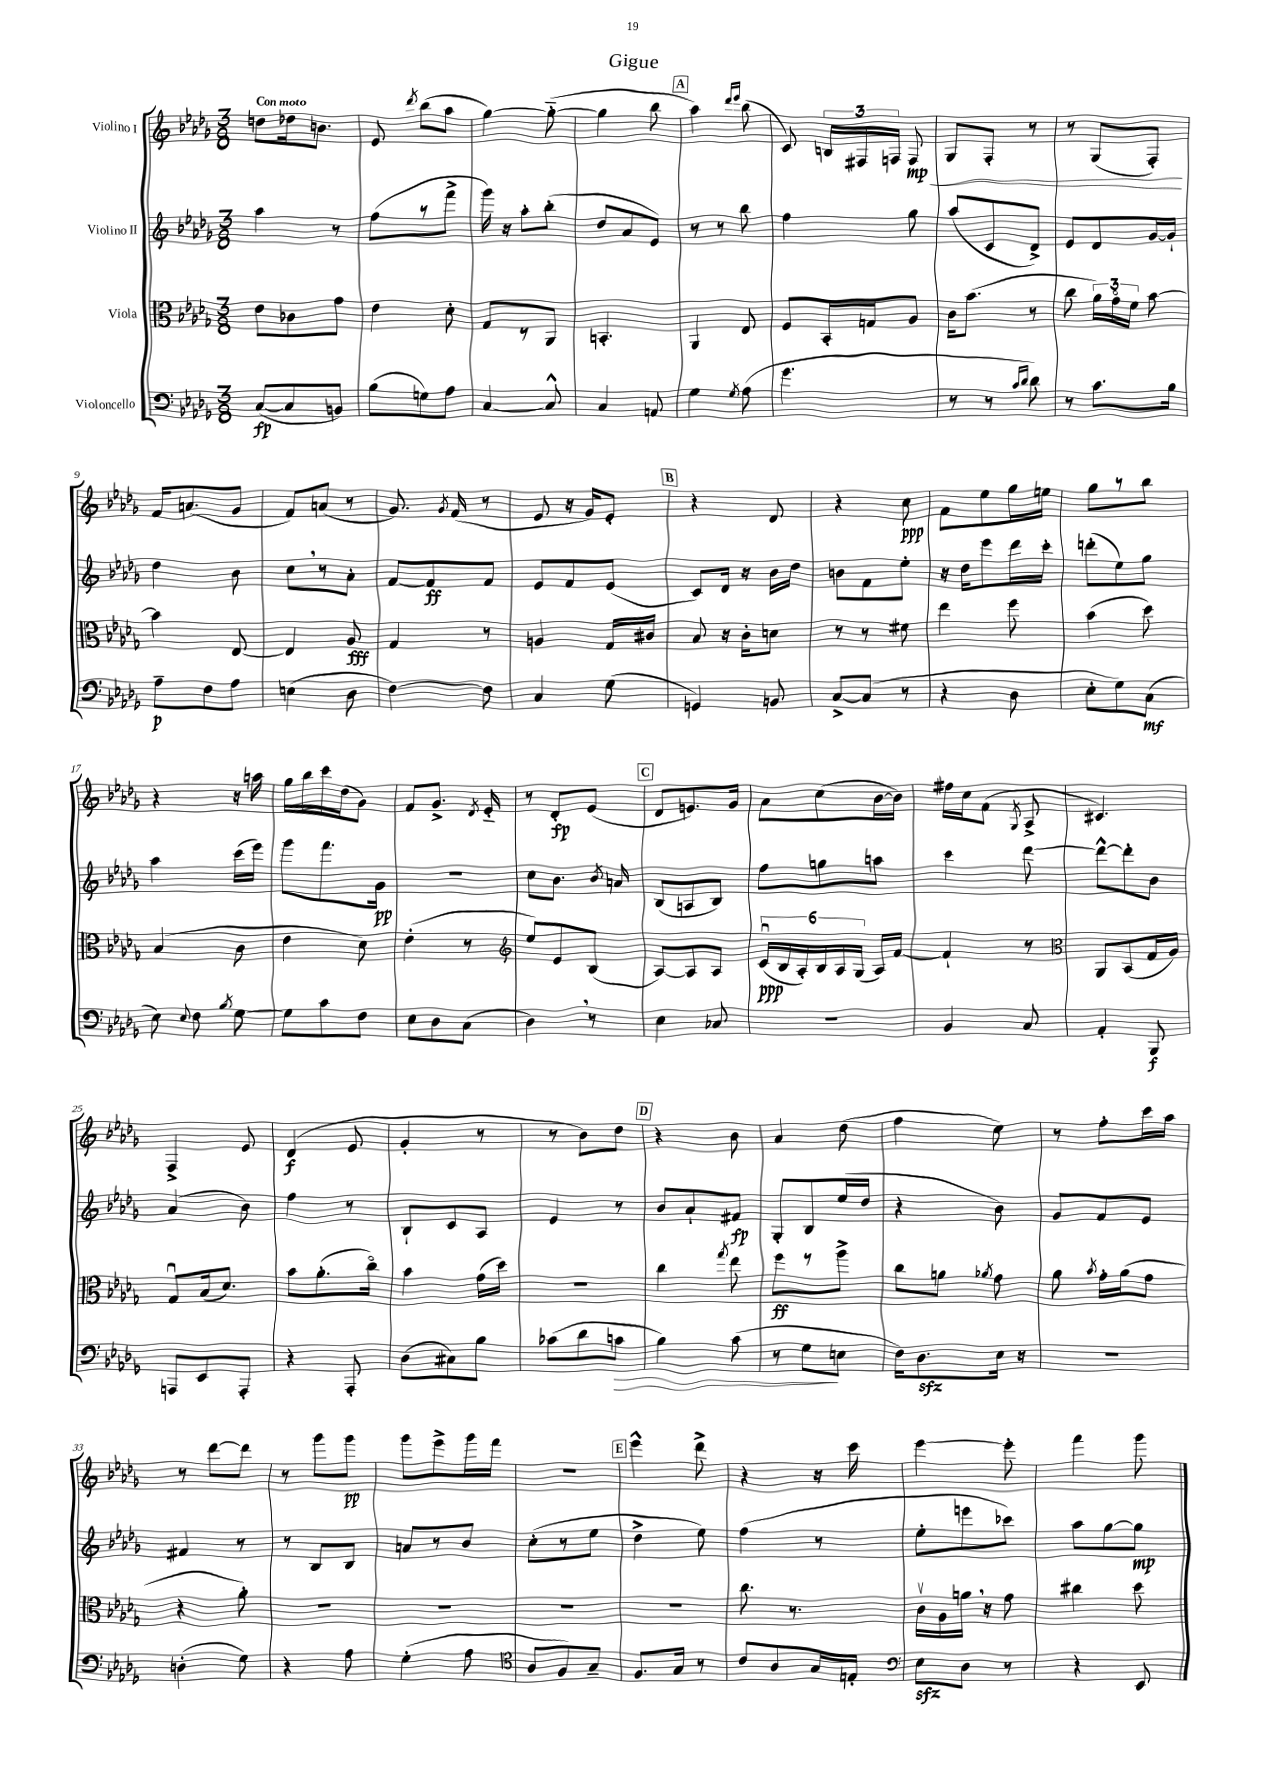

**kern	**dynam	**kern	**dynam	**kern	**dynam	**kern	**dynam
*part4	*part4	*part3	*part3	*part2	*part2	*part1	*part1
*staff4	*staff4	*staff3	*staff3	*staff2	*staff2	*staff1	*staff1
*I"Violoncello	*	*I"Viola	*	*I"Violino II	*	*I"Violino I	*
*clefF4	*	*clefC3	*	*clefG2	*	*clefG2	*
*k[b-e-a-d-g-]	*	*k[b-e-a-d-g-]	*	*k[b-e-a-d-g-]	*	*k[b-e-a-d-g-]	*
*M3/8	*	*M3/8	*	*M3/8	*	*M3/8	*
=1	=1	=1	=1	=1	=1	=1	=1
!	!	!	!	!	!	!LO:TX:a:B:t=Con moto	!
([8C/L	fp	8e-\L	.	4aa-\	.	8ddn\L	.
8C/]	.	8c-X\	.	.	.	16dd-X\k	.
.	.	.	.	.	.	8.bn\J	.
8BBn/J)	.	8g-\J	.	8r	.	.	.
=2	=2	=2	=2	=2	=2	=2	=2
(8B-\L	.	4e-\	.	(8ff\L	.	8e-/	.
.	.	.	.	.	.	8qddd-/	.
8Gn\)	.	.	.	8r	.	(8bb-\L	.
8A-\J	.	8d-'\	.	8fff^\J	.	8aa-\J	.
=3	=3	=3	=3	=3	=3	=3	=3
[4C/	.	8G-/L	.	16ggg-\)	.	[4gg-\)	.
.	.	.	.	16r	.	.	.
.	.	8r	.	8aa-'\L	.	.	.
8C^^/]	.	8AA-/J	.	(8bb-'\J	.	(8gg-\_	.
=4	=4	=4	=4	=4	=4	=4	=4
4C/	.	4.BBn'/	.	8dd-/L	.	4gg-\]	.
.	.	.	.	8a-/	.	.	.
8AAn/	.	.	.	8e-/J)	.	8bb-\	.
!!LO:REH:place=s1:t=A
=5	=5	=5	=5	=5	=5	=5	=5
4G-\	.	4AA-/	.	8r	.	4aa-\)	.
.	.	.	.	8r	.	.	.
.	.	.	.	.	.	16qqddd-/LL	.
8qG-/	.	.	.	.	.	16qqeee-/JJ	.
(8A-\	.	8E-/	.	8bb-\	.	(8bb-\	.
=6	=6	=6	=6	=6	=6	=6	=6
4.g-\	.	8F/L	.	4ff\	.	8c/)	.
.	.	16BB-'/L	.	.	.	24Bn/LL	.
.	.	.	.	.	.	24F#X/	.
.	.	16Gn/J	.	.	.	.	.
.	.	.	.	.	.	24Fn/JJ	.
!	!	!	!	!	!	!	!LO:HP:b
.	.	8A-/J	.	8gg-\	.	8F/	< mp
=7	=7	=7	=7	=7	=7	=7	=7
8r	.	16c\KL	.	(8aa-/L	.	8G-/L	.
.	.	(8.b-\J	.	.	.	.	.
8r	.	.	.	8c/	.	8F'/J	.
16qqc/LL	.	.	.	.	.	.	.
16qqd-/JJ	.	.	.	.	.	.	.
8d-\)	.	8r	.	8d-^/J)	.	8r	.
=8	=8	=8	=8	=8	=8	=8	=8
8r	.	8cc\	.	8e-/L	.	8r	.
8.c\L	.	24a-\LL)	.	8d-/	.	(8G-/L	.
.	.	24g-\	.	.	.	.	.
.	.	24f\JJ	.	.	.	.	.
.	.	[8b-\	.	[16g-/L	.	8F'/J)	.
16B-\Jk	.	.	.	16g-`/JJ]	.	.	.
.	.	.	.	.	.	.	[
!!LO:LB:g=z
=9	=9	=9	=9	=9	=9	=9	=9
8A-~\L	p	4b-\]	.	4dd-\	.	16f/KL	.
.	.	.	.	.	.	(8.an/	.
8F\	.	.	.	.	.	.	.
8A-\J	.	[8E-/	.	8b-\	.	8g-/J	.
=10	=10	=10	=10	=10	=10	=10	=10
(4En\	.	4E-/]	.	8cc,\L	.	8f/L)	.
.	.	.	.	8r	.	(8an/J	.
8D-\	.	8A-/	fff	8a-'\J	.	8r	.
=11	=11	=11	=11	=11	=11	=11	=11
[4F\)	.	4G-/	.	[8f/L	.	8.g-/)	.
.	.	.	.	8f/]	ff	.	.
.	.	.	.	.	.	8qg-/	.
.	.	.	.	.	.	(16f/	.
8F\]	.	8r	.	8f/J	.	8r	.
=12	=12	=12	=12	=12	=12	=12	=12
4C/	.	4An/	.	8e-/L	.	8e-/	.
.	.	.	.	8f/	.	16r	.
.	.	.	.	.	.	16g-/KL)	.
(8G-\	.	16G-/LL	.	(8e-/J	.	8e-'/J	.
.	.	16c#X/JJ	.	.	.	.	.
!!LO:REH:place=s1:t=B
=13	=13	=13	=13	=13	=13	=13	=13
4GGn/)	.	8B-/	.	8c/L)	.	4r	.
.	.	16r	.	16d-/Jk	.	.	.
.	.	16c'\KL	.	16r	.	.	.
8BBn/	.	8dn\J	.	16b-\LL	.	8d-/	.
.	.	.	.	16dd-\JJ	.	.	.
=14	=14	=14	=14	=14	=14	=14	=14
[8C^/L	.	8r	.	8bn\L	.	4r	.
(8C/J]	.	8r	.	8f\	.	.	.
8r	.	8f#X\	.	8ee-'\J	.	8cc\	ppp
=15	=15	=15	=15	=15	=15	=15	=15
4r	.	4ee-\	.	16r	.	8f\L	.
.	.	.	.	16dd-\KL	.	.	.
.	.	.	.	8eee-\	.	8ee-\	.
8D-\	.	8ff\	.	16ddd-\L	.	16gg-\L	.
.	.	.	.	16ccc'\JJ	.	16een\JJ	.
=16	=16	=16	=16	=16	=16	=16	=16
8E-'\L	.	(4b-\	.	(8dddn'\L	.	8gg-\L	.
8G-\)	.	.	.	8ee-\)	.	8r	.
(8C\J	mf	8dd-\)	.	8gg-\J	.	8bb-\J	.
!!LO:LB:g=z
=17	=17	=17	=17	=17	=17	=17	=17
8E-\)	.	(4B-/	.	4aa-\	.	4r	.
8qqE-/	.	.	.	.	.	.	.
8F\	.	.	.	.	.	.	.
8qB-/	.	.	.	.	.	.	.
[8G-\	.	8c\	.	(16ccc\LL	.	16r	.
.	.	.	.	16eee-\JJ)	.	16aan\	.
=18	=18	=18	=18	=18	=18	=18	=18
8G-\L]	.	4e-\	.	8ggg-\L	.	16gg-\LL	.
.	.	.	.	.	.	16bb-\	.
8c\	.	.	.	8.fff\	.	16ccc\	.
.	.	.	.	.	.	(16dd-\J	.
8F\J	.	8d-\)	.	.	.	8g-\J)	.
.	.	.	.	16g-\Jk	pp	.	.
=19	=19	=19	=19	=19	=19	=19	=19
8E-\L	.	(4e-'\	.	4.r	.	8f/L	.
8D-\	.	.	.	.	.	8.g-^/J	.
(8C\J	.	8r	.	.	.	.	.
.	.	.	.	.	.	8qd-/	.
.	.	.	.	.	.	16e-/	.
=20	=20	=20	=20	=20	=20	=20	=20
*	*	*clefG2	*	*	*	*	*
4D-,\)	.	8ee-/L)	.	8cc\L	.	8r	.
.	.	8e-/	.	8.b-\J	.	8d-'/L	fp
8r	.	(8B-/J	.	.	.	(8e-/J	.
.	.	.	.	8qb-/	.	.	.
.	.	.	.	16an/	.	.	.
!!LO:REH:place=s1:t=C
=21	=21	=21	=21	=21	=21	=21	=21
4E-\	.	[8A-/L)	.	(8B-/L	.	8d-/L	.
.	.	8A-/]	.	8An/	.	8.en/)	.
8C-X/	.	8A-/J	.	8B-/J)	.	.	.
.	.	.	.	.	.	16g-/Jk	.
=22	=22	=22	=22	=22	=22	=22	=22
4.r	.	(24cu/LL	ppp	8ff\L	.	8a-\L	.
.	.	24B-/	.	.	.	.	.
.	.	24A-'/)	.	.	.	.	.
.	.	24B-/	.	8ggn\	.	(8cc\	.
.	.	24A-/	.	.	.	.	.
.	.	(24G-/JJ	.	.	.	.	.
.	.	16A-/LL)	.	8aan\J	.	[16b-\L	.
.	.	[16f/JJ	.	.	.	16b-\JJ])	.
=23	=23	=23	=23	=23	=23	=23	=23
4BB-/	.	4f`/]	.	4ccc\	.	16ff#X\LL	.
.	.	.	.	.	.	16cc\J	.
.	.	.	.	.	.	(8f\J	.
.	.	.	.	.	.	8qG-/	.
8C/	.	8r	.	[8ddd-\	.	8A-^/	.
=24	=24	=24	=24	=24	=24	=24	=24
*	*	*clefC3	*	*	*	*	*
4AA-'/	.	8AA-/L	.	8ddd-^^\L_	.	4.c#X/)	.
.	.	(8BB-/	.	8ddd-'\]	.	.	.
8BBB-/	f	16G-/L	.	8b-\J	.	.	.
.	.	16A-/JJ)	.	.	.	.	.
!!LO:LB:g=z
=25	=25	=25	=25	=25	=25	=25	=25
8AAAn/L	.	8G-u/L	.	(4a-/	.	4F^/	.
8EE-/	.	(16B-/k	.	.	.	.	.
.	.	8.d-/J)	.	.	.	.	.
8AAA'/J	.	.	.	8b-\)	.	8e-/	.
=26	=26	=26	=26	=26	=26	=26	=26
4r	.	8b-\L	.	4ff\	.	(4d-/	f
.	.	(8.a-'\	.	.	.	.	.
8AAA-'/	.	.	.	8r	.	8e-/	.
.	.	16cc\Jk)	.	.	.	.	.
=27	=27	=27	=27	=27	=27	=27	=27
(8D-\L	.	4b-\	.	8B-`/L	.	4g-'/	.
8C#X\)	.	.	.	8c/	.	.	.
8B-\J	.	(16g-\LL	.	8A-/J	.	8r	.
.	.	16dd-\JJ)	.	.	.	.	.
=28	=28	=28	=28	=28	=28	=28	=28
(8c-X\L	.	4.r	.	4e-/	.	8r	.
8d-\	.	.	.	.	.	8b-\L)	.
!	!LO:HP:b	!	!	!	!	!	!
8cn\J	>	.	.	8r	.	8dd-\J	.
!!LO:REH:place=s1:t=D
=29	=29	=29	=29	=29	=29	=29	=29
4B-\)	.	4cc\	.	8b-/L	.	4r	.
.	.	.	.	8a-`/	.	.	.
.	.	8qgg-/	.	.	.	.	.
(8c\	.	8ee-\	.	8f#X/J	fp	8b-\	.
=30	=30	=30	=30	=30	=30	=30	=30
8r	.	8ff\L	ff	8G-'/L	.	4a-/	.
8G-\L	.	8r	.	8B-/	.	.	.
8En\J	]	8aa-^\J	.	(16ee-/L	.	(8dd-\	.
.	.	.	.	16dd-/JJ	.	.	.
=31	=31	=31	=31	=31	=31	=31	=31
16F\KL)	.	8cc\L	.	4r	.	4ff\	.
8.D-zz\	.	.	.	.	.	.	.
.	.	8an\J	.	.	.	.	.
.	.	8qa-X/	.	.	.	.	.
16E-\Jk	.	8g-\	.	8b-\)	.	8ee-\)	.
16r	.	.	.	.	.	.	.
=32	=32	=32	=32	=32	=32	=32	=32
4.r	.	8a-\	.	8g-/L	.	8r	.
.	.	8qb-/	.	.	.	.	.
.	.	16g-'\LL	.	8f/	.	8ff'\L	.
.	.	(16a-\J	.	.	.	.	.
.	.	8g-\J	.	8e-/J	.	16ccc\L	.
.	.	.	.	.	.	16aa-\JJ	.
!!LO:LB:g=z
=33	=33	=33	=33	=33	=33	=33	=33
(4Dn'\	.	4r	.	4f#X/	.	8r	.
.	.	.	.	.	.	[8ddd-\L	.
8G-\)	.	8a-'\)	.	8r	.	8ddd-\J]	.
=34	=34	=34	=34	=34	=34	=34	=34
4r	.	4.r	.	8r	.	8r	.
.	.	.	.	8B-/L	.	8ggg-\L	.
8A-\	.	.	.	8B-/J	.	8ggg-\J	pp
=35	=35	=35	=35	=35	=35	=35	=35
(4G-'\	.	4.r	.	8an/L	.	8ggg-\L	.
.	.	.	.	8r	.	8eee-^\	.
8A-\	.	.	.	8b-/J	.	16ggg-\L	.
.	.	.	.	.	.	16fff\JJ	.
=36	=36	=36	=36	=36	=36	=36	=36
*clefC4	*	*	*	*	*	*	*
8A-/L	.	4.r	.	(8cc'\L	.	4.r	.
8F/)	.	.	.	8r	.	.	.
8G-~/J	.	.	.	8ee-\J	.	.	.
!!LO:REH:place=s1:t=E
=37	=37	=37	=37	=37	=37	=37	=37
8.F/L	.	4.r	.	4dd-^\	.	4eee-^^\	.
16G-/Jk	.	.	.	.	.	.	.
8r	.	.	.	8ee-\)	.	8ddd-^\	.
=38	=38	=38	=38	=38	=38	=38	=38
8c/L	.	8.cc\	.	(4ff\	.	4r	.
8A-/	.	.	.	.	.	.	.
.	.	8.r	.	.	.	.	.
16G-/L	.	.	.	8r	.	16r	.
16En'/JJ	.	.	.	.	.	16ccc\	.
=39	=39	=39	=39	=39	=39	=39	=39
*clefF4	*	*	*	*	*	*	*
8E-zz\L	.	16cv\LL	.	8ee-'\L	.	[4eee-\	.
.	.	16A-\	.	.	.	.	.
8D-\J	.	16an,\JJ	.	8eeen\	.	.	.
.	.	16r	.	.	.	.	.
8r	.	8g-\	.	8ccc-X\J)	.	8eee-'\]	.
=40	=40	=40	=40	=40	=40	=40	=40
4r	.	4cc#X\	.	8aa-\L	.	4fff\	.
.	.	.	.	[8gg-\	.	.	.
8EE-/	.	8dd-\	.	8gg-\J]	mp	8ggg-\	.
==	==	==	==	==	==	==	==
*-	*-	*-	*-	*-	*-	*-	*-
